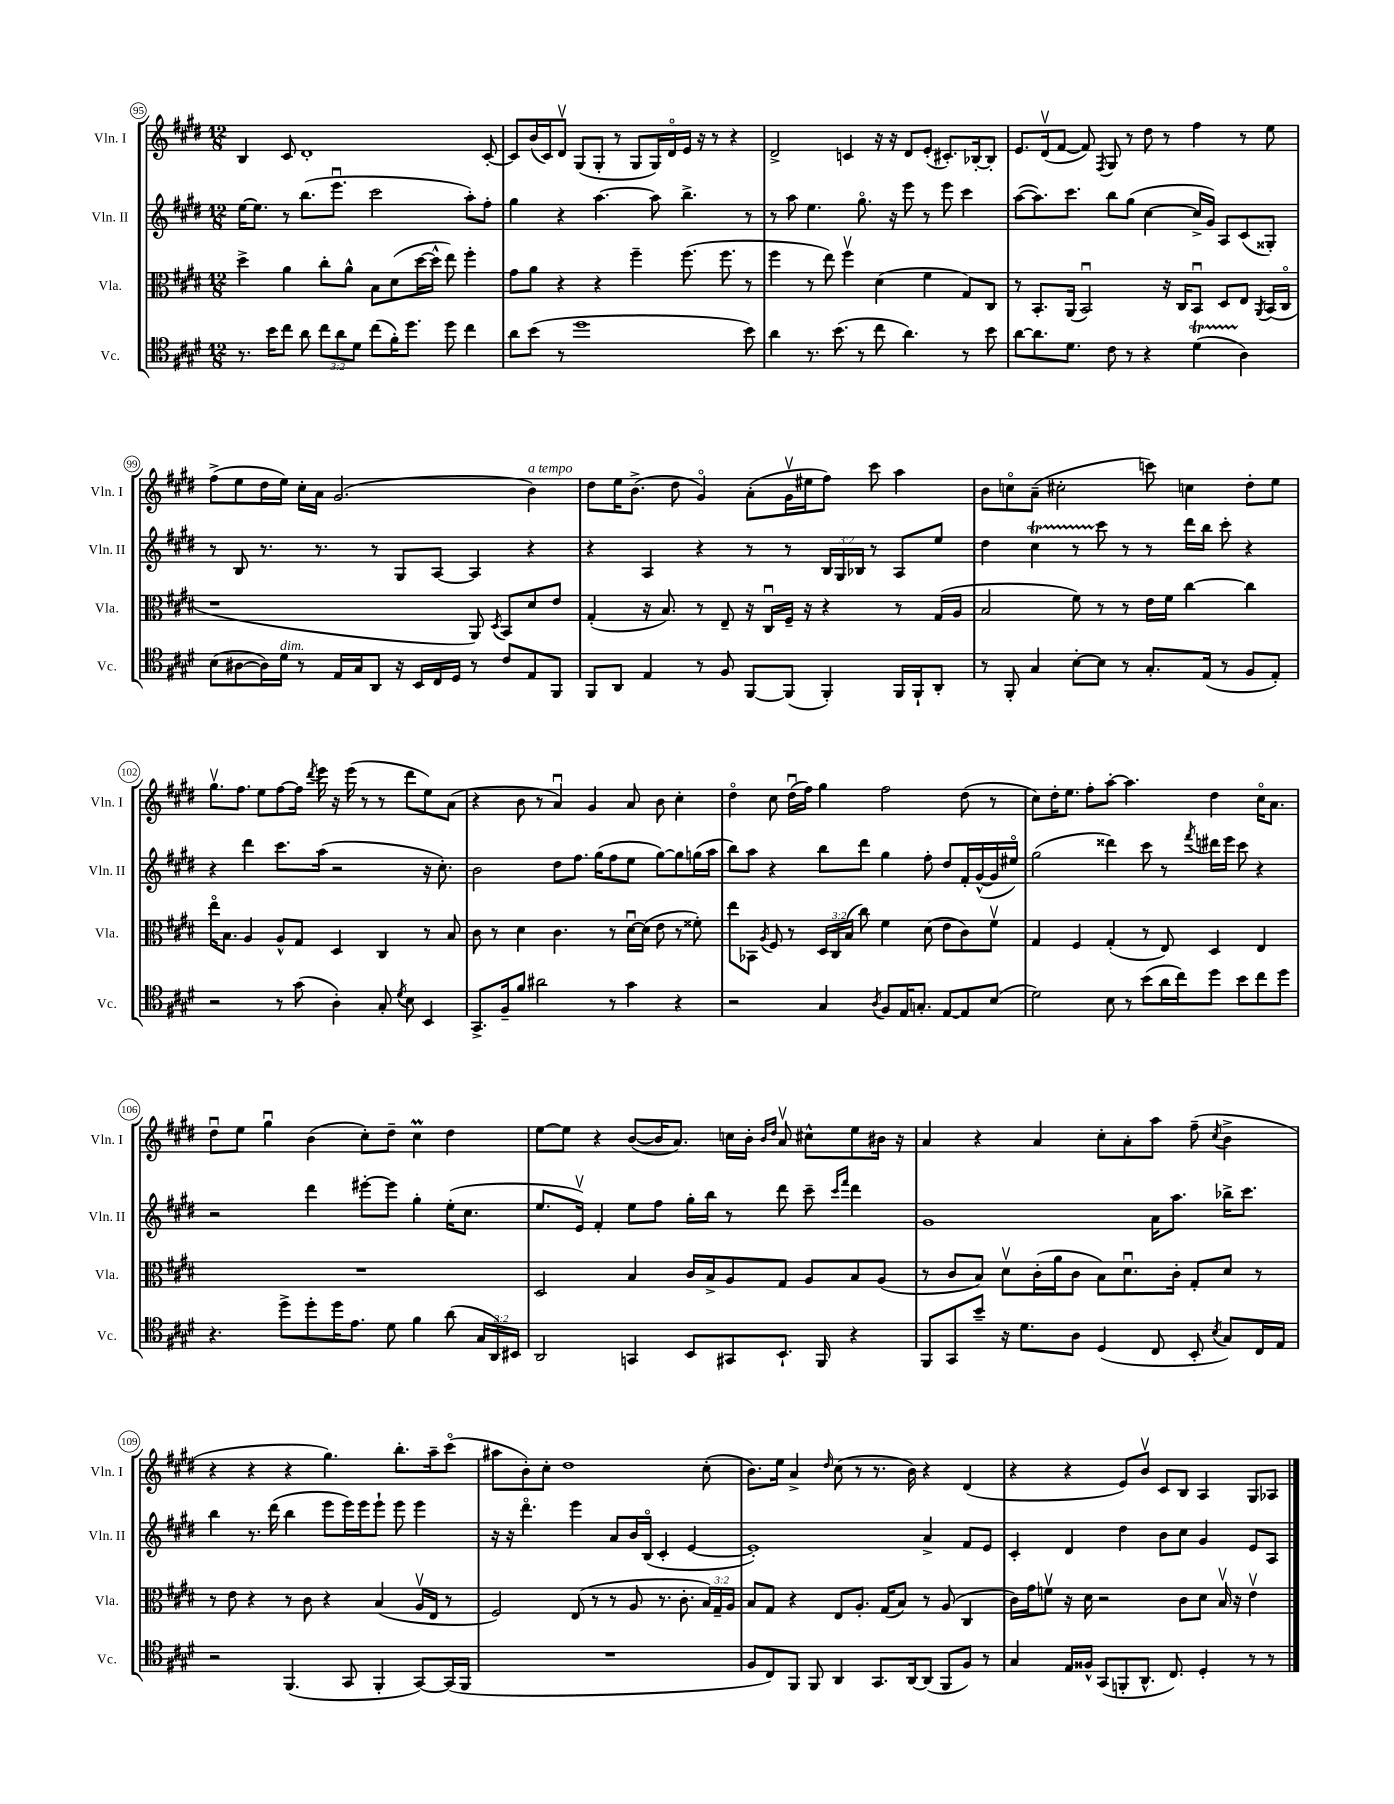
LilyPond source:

<<
\new StaffGroup <<
\new Staff = "s0" \with { instrumentName = "Vln. I" shortInstrumentName = "Vln. I" } {
    \clef treble \key e \major \numericTimeSignature \time 12/8
    \autoBeamOff b4 cis'8 dis'1-. cis'8~-. |
    cis'8[ b'16( cis'16) dis'8]\upbow gis8[( gis8]-. r8 gis8[ gis16) dis'16\flageolet e'16] r16 r8 r4 |
    dis'2-> c'4 r16 r16 dis'8[ e'8]-.( cis'8.[-.) bes16~-. bes8]-. |
    e'8.[ dis'16\upbow( fis'8]~ fis'8) \acciaccatura { fis8 } gis8 r8 dis''8 r8 fis''4 r8 e''8 |
    fis''8[->( e''8 dis''16 e''16]) cis''16[-. a'16] gis'2.( b'4^\markup { \italic "a tempo" }) |
    dis''8[ e''16 b'8.]->( dis''8 gis'4\flageolet) a'8[-.( gis'16\upbow eis''16 fis''8]) cis'''8 a''4 |
    b'8[ c''8\flageolet a'8]--( cis''2-. c'''8) c''4 dis''8[-. e''8] |
    gis''8.[\upbow fis''8.] e''8[ fis''8~ fis''16] \acciaccatura { dis'''8 } e'''16 r16 e'''16( r8 r8 dis'''8[ e''8) a'8]( |
    r4 b'8 r8 a'4\downbow) gis'4 a'8 b'8 cis''4-. |
    dis''4\flageolet cis''8 dis''16[\downbow( fis''16]) gis''4 fis''2 dis''8( r8 |
    cis''8[) dis''16-. e''8.] fis''8[-. a''8]~-. a''4. dis''4 cis''16[\flageolet a'8.] |
    dis''8[\downbow e''8] gis''4\downbow b'4( cis''8[-.) dis''8]-- cis''4\prall dis''4 |
    e''8[~ e''8] r4 b'8[~( b'16 a'8.]) c''16[ b'16]-. \grace { b'16[ dis''16] } a'8\upbow cis''8[-^ e''8 bis'16] r16 |
    a'4 r4 a'4 cis''8[-. a'8-. a''8] fis''8--( \acciaccatura { cis''8 } b'4-> |
    r4 r4 r4 gis''4.) b''8.[-. a''16-- cis'''8]\flageolet( |
    ais''8[ b'8-.) cis''8]-. dis''1 cis''8-.( |
    b'8.[) e''16] a'4-> \grace { dis''16 } cis''8( r8 r8. b'16) r4 dis'4( |
    r4 r4 e'8[) b'8]\upbow cis'8[ b8] a4 gis8[ aes8] \bar "|." |
}
\new Staff = "s1" \with { instrumentName = "Vln. II" shortInstrumentName = "Vln. II" } {
    \clef treble \key e \major \numericTimeSignature \time 12/8 \override Staff.TupletNumber.text = #tuplet-number::calc-fraction-text
    \autoBeamOff e''16[~ e''8.] r8 b''8.[( e'''8.]\downbow cis'''2 a''8[-.) fis''8]-. |
    gis''4 r4 a''4.~ a''8 b''4.-> r8 |
    r8 a''8 e''4. gis''8.\flageolet r16 e'''8 r8 e'''8 cis'''4 |
    a''8[~( a''8.) cis'''8.] b''8[ gis''8]( cis''4~ cis''16[-> gis'16]) a8[ cis'8( gisis8]-.) |
    r8 b8 r8. r8. r8 gis8[ a8]~ a4 r4 |
    r4 a4 r4 r8 r8 \tuplet 3/2 { b16[ gis16 bes16] } r8 a8[ e''8] |
    dis''4 cis''4\startTrillSpan r8 cis'''8\stopTrillSpan r8 r8 dis'''16[ b''16] cis'''8-. r4 |
    r4 dis'''4 cis'''8.[ a''16]( r2 r16 cis''8.-.) |
    b'2 dis''8[ fis''8.] gis''16[( fis''8 e''8] gis''8[~) gis''8 g''16( a''16] |
    b''8[) a''8] r4 b''8[ dis'''8] gis''4 fis''8-. dis''8[ fis'16-. gis'16~-^( gis'16 eis''16]\flageolet) |
    gis''2( disis'''4) cis'''8 r8 \acciaccatura { fis'''8 } dis'''16[ e'''16] cis'''8 r4 |
    r2 dis'''4 eis'''8[~-. eis'''8] gis''4-. e''16[-.( cis''8.] |
    e''8.[ e'16]\upbow) fis'4-. e''8[ fis''8] gis''16[-. b''16] r8 dis'''8 cis'''8-- \grace { cis'''16[ fis'''16] } dis'''4 |
    gis'1 a'16[ a''8.] bes''16[-> cis'''8.] |
    b''4 r8. dis'''16( b''4 e'''8[ e'''16) e'''16 e'''8]-! e'''8 e'''4 |
    r16 r16 dis'''4.\flageolet e'''4 a'8[ b'16 b16]\flageolet( cis'4-. e'4~ |
    e'1-.) a'4-> fis'8[ e'8] |
    cis'4-. dis'4 dis''4 b'8[ cis''8] gis'4 e'8[ a8] \bar "|." |
}
\new Staff = "s2" \with { instrumentName = "Vla." shortInstrumentName = "Vla." } {
    \clef alto \key e \major \numericTimeSignature \time 12/8 \override Staff.TupletNumber.text = #tuplet-number::calc-fraction-text
    \autoBeamOff dis''4-> a'4 cis''8[-. a'8]-^ b8[ dis'8( dis''16~ dis''16]-^ e''8) fis''4-. |
    gis'8[ a'8] r4 r4 fis''4-- fis''8.( fis''8. r8 |
    fis''4 r8 e''8) fis''4\upbow dis'4( fis'4 gis8[) cis8] |
    r8 b,8.[-. a,16]( b,2\downbow) r16 cis16[ b,8]\downbow dis8[ e8] \acciaccatura { a,8 } b,16[( cis16]\flageolet |
    r1 a,8) \acciaccatura { dis8 } b,8[ dis'8 e'8] |
    gis4-.( r16 b8.) r8 e8-- r16 cis16[\downbow fis16]-- r16 r4 r8 gis16[( a16] |
    b2 fis'8) r8 r8 e'16[ fis'16] cis''4~ cis''4 |
    e''16[\flageolet b8.] a4 a8[-^ gis8] dis4 cis4 r8 b8 |
    cis'8 r8 dis'4 cis'4. r8 dis'16[~\downbow dis'16]( e'8 r8 fisis'8-.) |
    e''8[ bes,8] \acciaccatura { a8 } fis8 r8 \tuplet 3/2 { dis16[ cis16 b16]( } cis''8) fis'4 dis'8( e'8[ cis'8) fis'8]\upbow |
    gis4 fis4 gis4-.( r8 e8) dis4 e4 |
    R1. |
    dis2 b4 cis'16[ b16-> a8 gis8] a8[ b8 a8]( |
    r8 cis'8[ b8]) dis'8[\upbow cis'16-.( a'16 cis'8] b8[) dis'8.\downbow cis'16]-. gis8[-. dis'8] r8 |
    r8 e'8 r4 r8 cis'8 r4 b4( a16[\upbow e16] r8 |
    fis2) e8( r8 r8 a8 r8. cis'8.-. \tuplet 3/2 { b16[) gis16-- a16] } |
    b8[ gis8] r4 e8[ a8.]-. gis16[( b8]) r8 a8( cis4 |
    cis'16[) gis'16 f'8]\upbow r16 dis'16 r2 cis'8[ dis'8] b16\upbow r16 e'4\upbow \bar "|." |
}
\new Staff = "s3" \with { instrumentName = "Vc." shortInstrumentName = "Vc." } {
    \clef tenor \key e \major \numericTimeSignature \time 12/8 \override Staff.TupletNumber.text = #tuplet-number::calc-fraction-text
    \autoBeamOff r8. b'16[ cis''8] a'8 \tuplet 3/2 { cis''8[ a'8 dis'8] } cis''8[( fis'16-.) dis''8.] dis''8 cis''4 |
    a'8[ b'8]( r8 dis''1 b'8) |
    a'4 r8. b'8.( r8 cis''8 a'4.) r8 b'8 |
    a'8[~ a'8. dis'8.] cis'8 r8 r4 dis'4\startTrillSpan( a4\stopTrillSpan) |
    b8[( ais8~ ais16) dis'16]^\markup { \italic "dim." } r8 e16[ gis16 a,8] r16 b,16[ cis16 dis16] r8 cis'8[ e8 fis,8] |
    fis,8[ a,8] e4 r8 fis8 fis,8[~ fis,8]( fis,4-.) fis,16[ fis,16-! a,8]-. |
    r8 fis,8-. gis4 b8[~-. b8] r8 gis8.[-. e16]( r8 fis8[ e8]-.) |
    r2 r8 gis'8( a4-.) gis8-. \acciaccatura { dis'8 } b8 b,4 |
    gis,8.[-> fis16-- fis'8] ais'2 r8 gis'4 r4 |
    r2 gis4 \acciaccatura { a8 } fis8[ e16 g8.]-. e8[~ e8 b8]( |
    dis'2) b8 r8 b'8[( a'16 cis''16) dis''8] b'8[ cis''8 dis''8] |
    r4. dis''8[-> dis''8-. dis''16 e'8.] dis'8 fis'4 a'8( \tuplet 3/2 { gis16[ a,16) bis,16] } |
    a,2 g,4 b,8[ gis,8 b,8.]-! fis,16 r4 |
    fis,8[ gis,8 b'8]-- r16 dis'8.[ a8] dis4( cis8 b,8-. \acciaccatura { b8 } gis8[) cis16 e16] |
    r2 fis,4.( gis,8 fis,4-. gis,8[~) gis,16( fis,16] |
    R1. |
    fis8[ cis8) fis,8] fis,8 a,4 gis,8.[ a,16~ a,8]( fis,8[ fis8]) r8 |
    gis4 e16[ fisis16]-^ gis,8[( f,8-. a,8.]-^ cis8.) dis4-. r8 r8 \bar "|." |
}
>>
>>
\layout { \context { \Score currentBarNumber = #95 \override BarNumber.stencil = #(make-stencil-circler 0.1 0.3 ly:text-interface::print) } }
